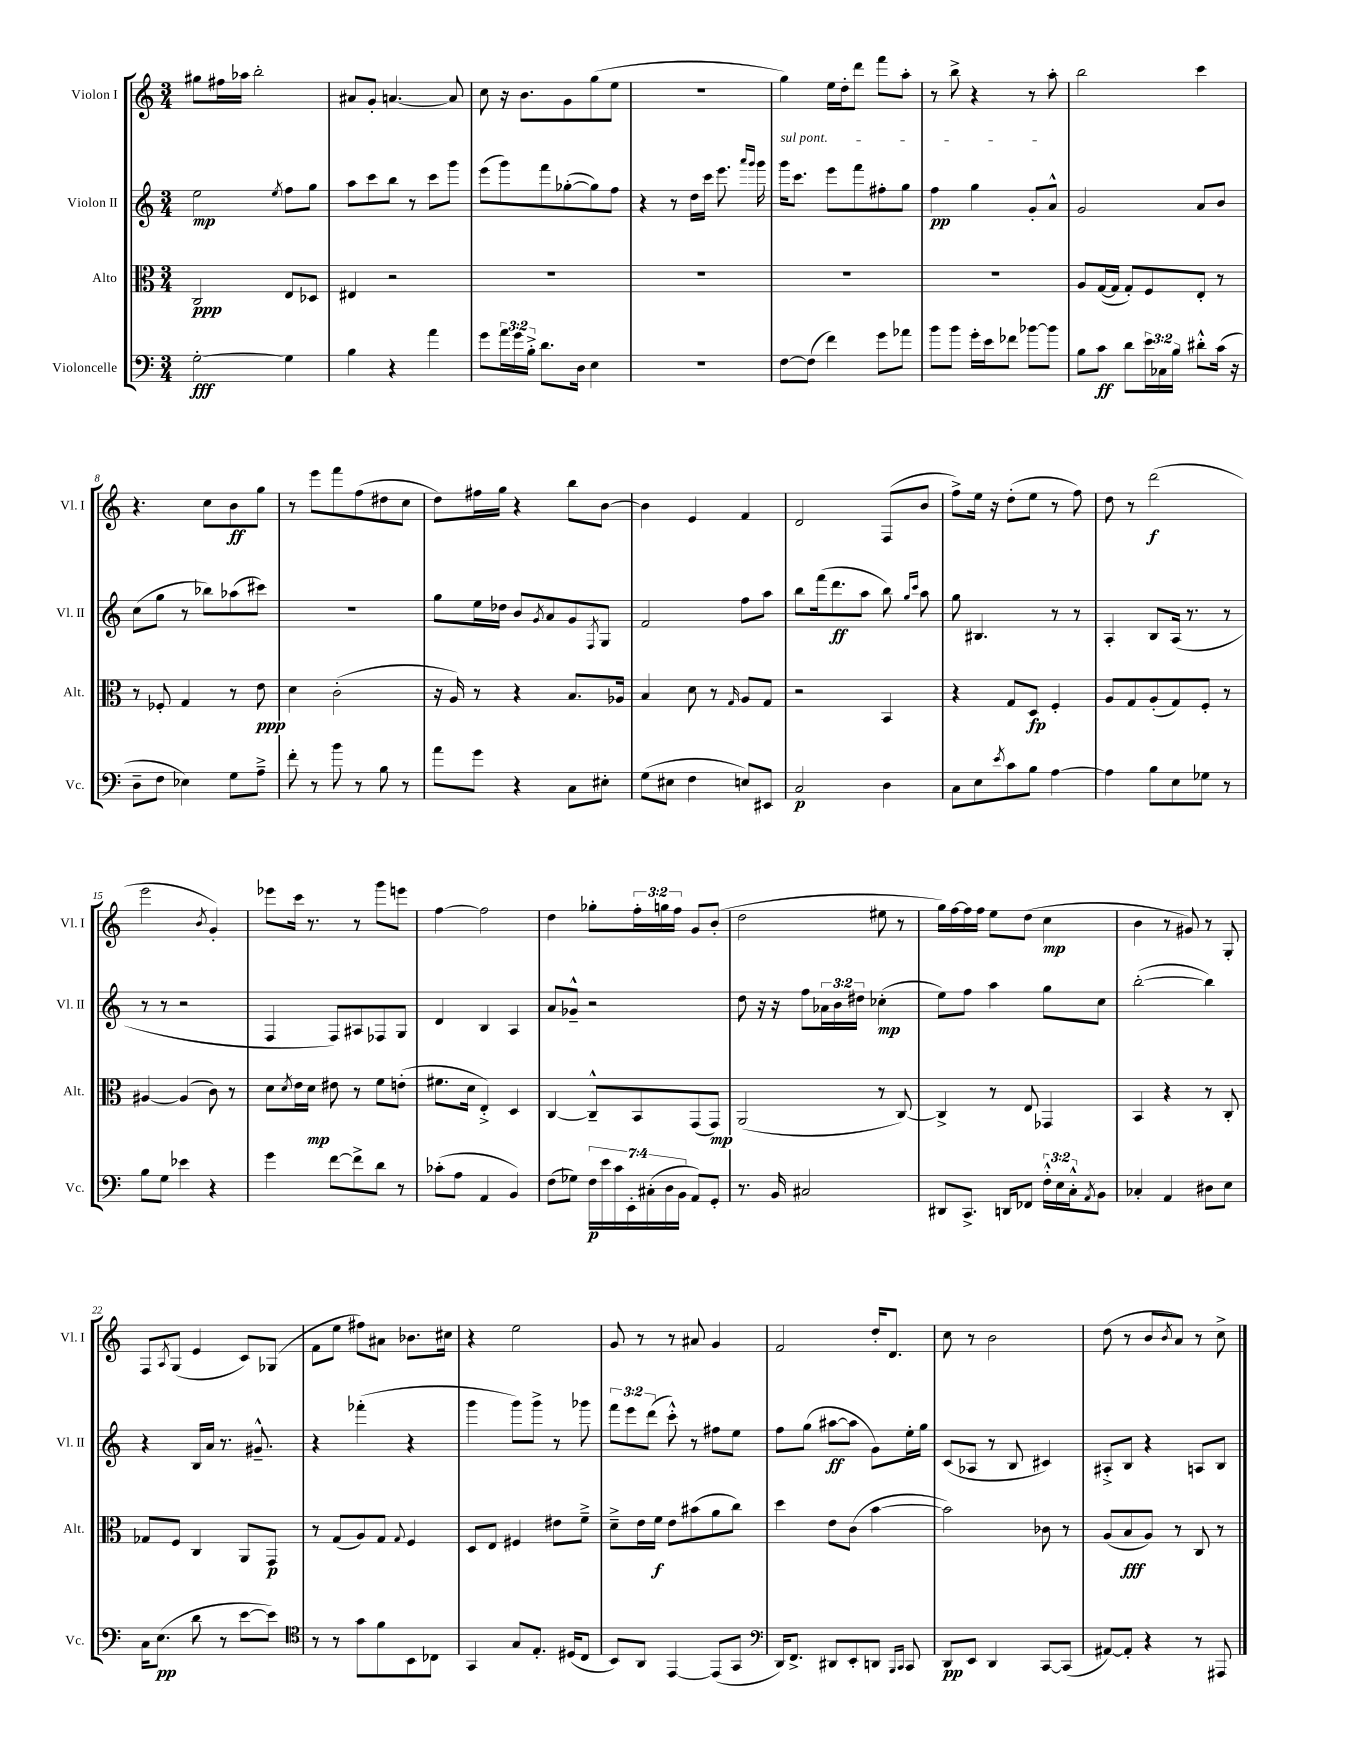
<<
\new StaffGroup <<
\new Staff = "s0" \with { instrumentName = "Violon I" shortInstrumentName = "Vl. I" } {
    \clef treble \key c \major \numericTimeSignature \time 3/4 \override Staff.TupletNumber.text = #tuplet-number::calc-fraction-text
    gis''8 fis''16 aes''16 b''2-. |
    ais'8 g'8-. a'4.~ a'8 |
    c''8 r16 b'8. g'8 g''8( e''8 |
    R2. |
    g''4) e''16 d''16-. d'''8 f'''8 a''8-. |
    r8 b''8-> r4 r8 a''8-. |
    b''2 c'''4 |
    r4. c''8 b'8\ff g''8 |
    r8 e'''8 f'''8 f''8( dis''8 c''8 |
    d''8) fis''16 g''16 r4 b''8 b'8~ |
    b'4 e'4 f'4 |
    d'2 f8( b'8 |
    f''8->) e''16 r16 d''8-.( e''8 r8 f''8) |
    d''8 r8 d'''2\f( |
    e'''2 \acciaccatura { b'8 } g'4-.) |
    ees'''8 c'''16 r8. r8 g'''8 e'''8 |
    f''4~ f''2 |
    d''4 ges''8-. \tuplet 3/2 { f''16-. g''16 f''16 } g'8 b'8-.( |
    d''2 eis''8 r8 |
    g''16) f''16~ f''16 f''16 e''8 d''8( c''4\mp |
    b'4 r8 gis'8) r8 g8-. |
    f8 \acciaccatura { a8 } g8( e'4 c'8) ges8( |
    f'8 e''8 fis''8) ais'8 bes'8. cis''16 |
    r4 e''2 |
    g'8 r8 r8 ais'8 g'4 |
    f'2 d''16-. d'8. |
    c''8 r8 b'2 |
    d''8( r8 b'8 \acciaccatura { b'8 } a'8) r8 c''8-> \bar "|." |
}
\new Staff = "s1" \with { instrumentName = "Violon II" shortInstrumentName = "Vl. II" } {
    \clef treble \key c \major \numericTimeSignature \time 3/4 \override Staff.TupletNumber.text = #tuplet-number::calc-fraction-text
    e''2\mp \acciaccatura { e''8 } f''8 g''8 |
    a''8 c'''8 b''8 r8 c'''8 g'''8 |
    e'''8( g'''8) f'''8 ges''8~-.( ges''8) f''8 |
    r4 r8 d''16 c'''16 e'''8. \grace { a'''16 g'''16 } g'''16 |
    \once \override TextSpanner.bound-details.left.text = \markup { \italic "sul pont." } g'''16\startTextSpan c'''8. e'''8 f'''8 fis''8-. g''8 |
    f''4\pp g''4 g'8-. a'8-^\stopTextSpan |
    g'2 a'8 b'8 |
    c''8( g''8 r8 bes''8) aes''8( cis'''8) |
    R2. |
    g''8 e''16 des''16 b'8 \acciaccatura { g'8 } a'8 g'8 \acciaccatura { f8 } g8 |
    f'2 f''8 a''8 |
    b''8 f'''16( d'''8.\ff a''8 b''8) \grace { g''16 c'''16 } a''8 |
    g''8 bis4. r8 r8 |
    a4-. b8 a16( r8. r8 |
    r8 r8 r2 |
    f4 f8) ais8 fes8 g8 |
    d'4 b4 a4 |
    a'8 ges'8---^ r2 |
    d''8 r16 r16 f''8 \tuplet 3/2 { aes'16 b'16 dis''16 } ces''4-.\mp( |
    e''8) f''8 a''4 g''8 c''8 |
    b''2~-.( b''4) |
    r4 b16 a'16 r8. gis'8.---^ |
    r4 fes'''4-.( r4 |
    g'''4 g'''8) g'''8-> r8 ges'''8 |
    \tuplet 3/2 { f'''8 e'''8 d'''8( } c'''8-.-^) r8 fis''8 e''8 |
    f''8 g''8( ais''8~\ff ais''8 g'8) e''16-. g''16 |
    c'8( aes8 r8 b8 cis'4) |
    ais8-.-> b8 r4 a8 b8 \bar "|." |
}
\new Staff = "s2" \with { instrumentName = "Alto" shortInstrumentName = "Alt." } {
    \clef alto \key c \major \numericTimeSignature \time 3/4
    c2\ppp e8 des8 |
    eis4 r2 |
    R2. |
    R2. |
    R2. |
    R2. |
    a8 g16~( g16 g8-.) f8 e8-. r8 |
    r8 fes8-. g4 r8 e'8\ppp |
    d'4 c'2-.( |
    r16 a16) r8 r4 b8. aes16 |
    b4 d'8 r8 \grace { g16 } a8 g8 |
    r2 b,4 |
    r4 g8 d8\fp f4-. |
    a8 g8 a8-.( g8) f8-. r8 |
    ais4~ ais4( c'8) r8 |
    d'8 \acciaccatura { d'8 } e'16 d'16\mp eis'8 r8 f'8 e'8-.( |
    fis'8. d'16 e4-.->) d4 |
    c4~ c8---^ b,8 g,8( g,8\mp) |
    a,2( r8 c8~) |
    c4-> r8 e8 ges,4 |
    b,4 r4 r8 c8-. |
    ges8 f8 c4 a,8 g,8\p |
    r8 g8( a8) g8 \appoggiatura { g8 } f4 |
    d8 e8 fis4 eis'8 f'8---> |
    d'8---> e'16 f'16\f e'8 bis'8( a'8 c''8) |
    d''4 e'8 c'8( b'4~ |
    b'2) ces'8 r8 |
    a8( b8\fff a8) r8 c8 r8 \bar "|." |
}
\new Staff = "s3" \with { instrumentName = "Violoncelle" shortInstrumentName = "Vc." } {
    \clef bass \key c \major \numericTimeSignature \time 3/4 \override Staff.TupletNumber.text = #tuplet-number::calc-fraction-text
    g2~-.\fff g4 |
    b4 r4 a'4 |
    g'8 \tuplet 3/2 { a'16 g'16 b16-.-> } d'8. d16 e4 |
    R2. |
    f8~ f8( f'4) g'8 aes'8 |
    b'8 b'8 g'16-. e'16 fes'8 bes'8~ bes'8 |
    b8 c'8\ff d'8 \tuplet 3/2 { e'16 ces16 b16 } dis'8-.-^ c'16( r16 |
    d8-- f8 ees4) g8 a8---> |
    f'8-. r8 b'8 r8 b8 r8 |
    a'8 g'8 r4 c8 eis8-. |
    g8( eis8 f4 e8) eis,8 |
    c2\p d4 |
    c8 e8 \acciaccatura { e'8 } c'8 b8 a4~ |
    a4 b8 e8 ges8 r8 |
    b8 g8 ees'4 r4 |
    g'4 f'8~ f'8-> d'8 r8 |
    ces'8-.( a8 a,4 b,4) |
    f8( ges8) \tuplet 7/4 { f16\p e'16 c'16 e,16-. cis16-.( d16 b,16 } a,8) g,8-. |
    r8. b,16 cis2 |
    dis,8 c,8.-> d,16 fes,8 \tuplet 3/2 { f16-.-^ e16 c16-.-^ } \acciaccatura { a,8 } b,8 |
    ces4-. a,4 dis8 e8 |
    c16 e8.\pp( d'8 r8 e'8~ e'8) |
    \clef tenor r8 r8 g'8 f'8 b,8 ces8 |
    g,4 g8 e8.-. dis16( c8 |
    b,8) a,8 e,4~ e,8( g,8 |
    \clef bass d,16) f,8.-> dis,8 e,8-. d,8 \grace { b,,16 c,16 } c,8 |
    d,8\pp e,8 d,4 c,8~ c,8( |
    ais,8~) ais,8-. r4 r8 ais,,8 \bar "|." |
}
>>
>>
